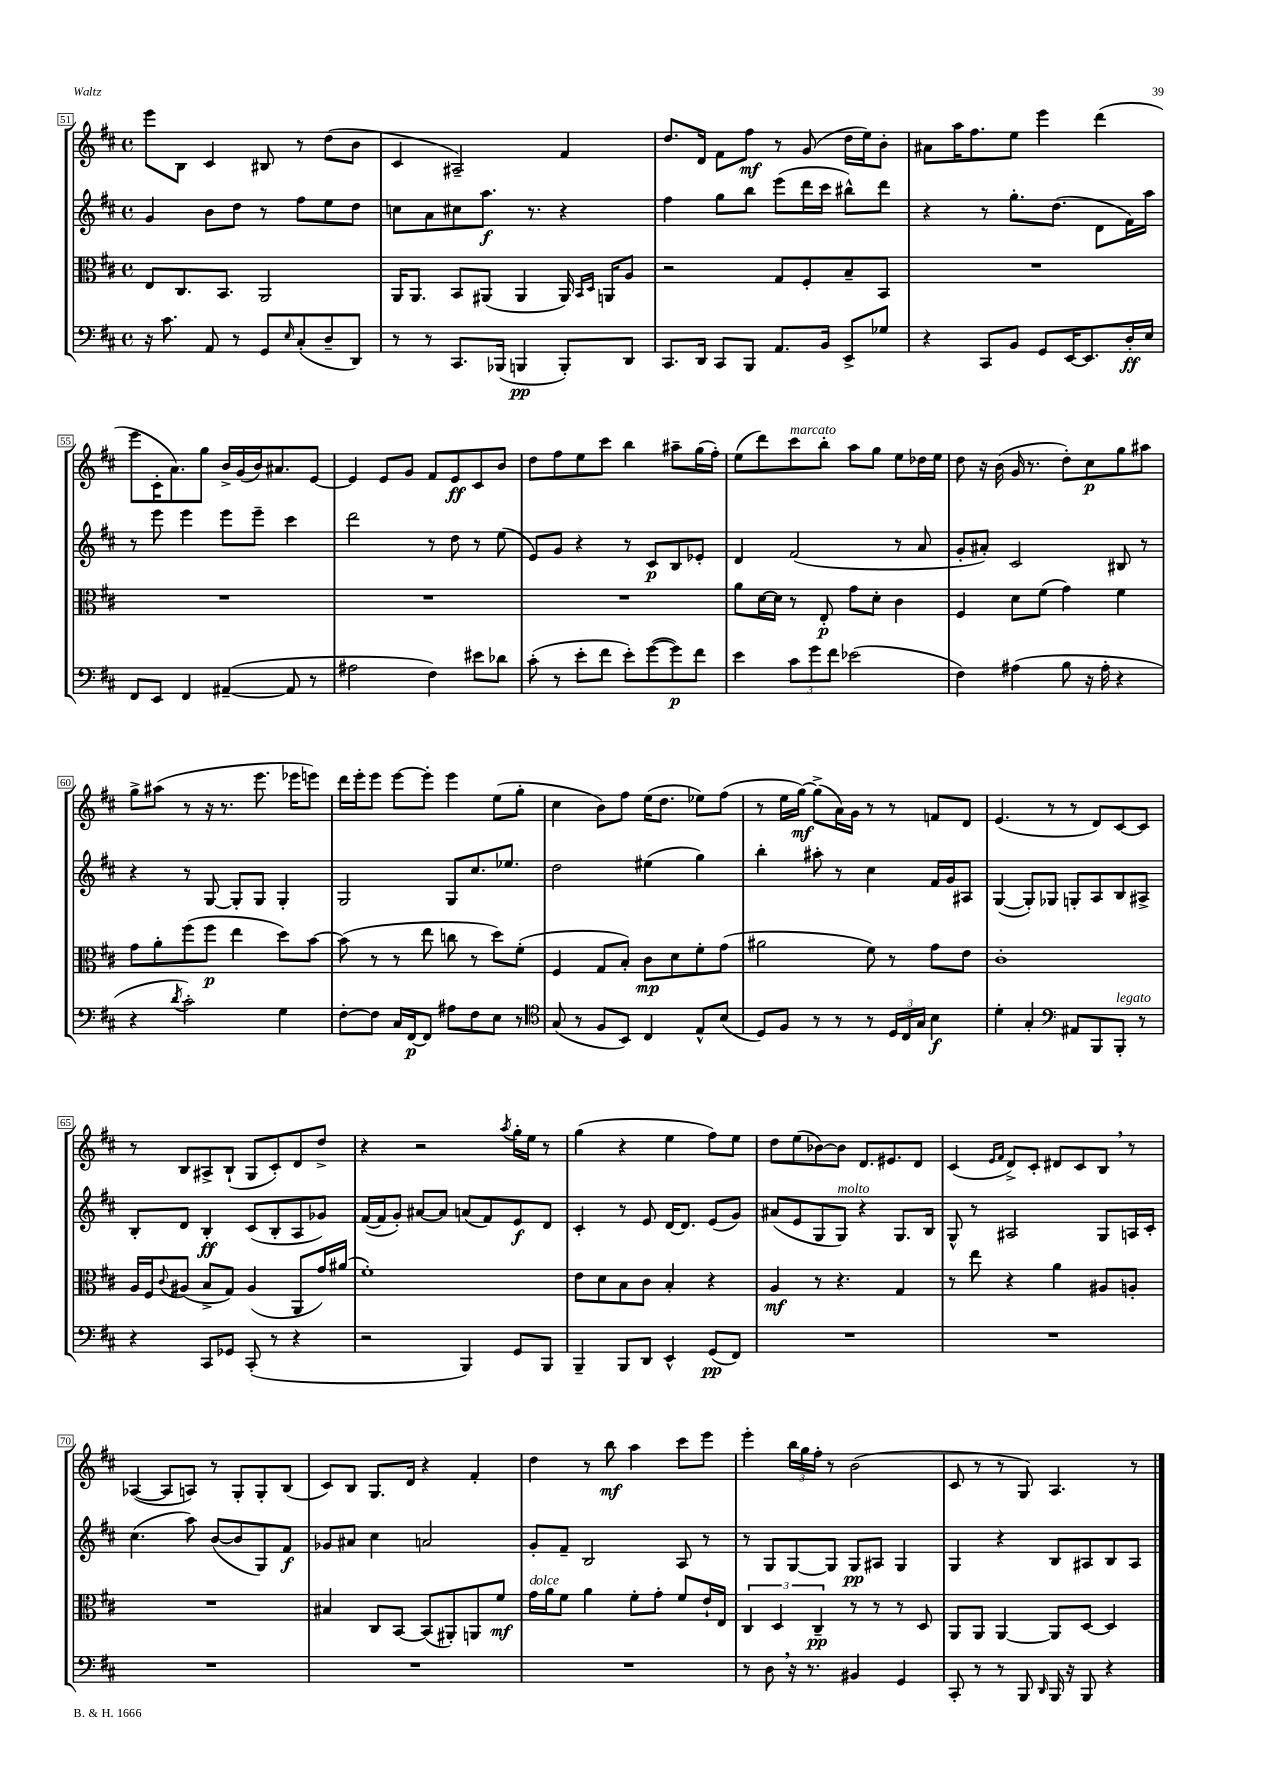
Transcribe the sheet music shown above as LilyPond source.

<<
\new StaffGroup <<
\new Staff = "s0" {
    \clef treble \key d \major \defaultTimeSignature \time 4/4
    e'''8 b8 cis'4 bis8 r8 d''8( b'8 |
    cis'4 ais2--) fis'4 |
    d''8. d'16 fis'8 fis''8\mf r8 g'8( d''16 e''16) b'8-. |
    ais'8 a''16 fis''8. e''8 e'''4 d'''4( |
    e'''8 cis'16-. a'8.) g''8 b'16-> g'16( b'16) ais'8. e'8~ |
    e'4 e'8 g'8 fis'8 e'8\ff cis'8 b'8 |
    d''8 fis''8 e''8 cis'''8 b''4 ais''8-- g''16( fis''16-.) |
    e''8( d'''8) cis'''8^\markup { \italic "marcato" } b''8-. a''8 g''8 e''8 des''16 e''16 |
    d''8 r16 b'16( g'16 r8. d''8-.) cis''8\p g''8 ais''8 |
    g''8-> ais''8( r8 r16 r8. e'''8. ees'''16 e'''8) |
    d'''16 e'''16-. e'''8 e'''8~ e'''8-. e'''4 e''8( g''8-. |
    cis''4 b'8) fis''8 e''16( d''8. ees''8) fis''8( |
    r8 e''16 g''16~\mf) g''8->( a'16) g'16 r8 r8 f'8 d'8 |
    e'4.( r8 r8 d'8) cis'8~ cis'8 |
    r8 b8 ais8-> b8-!( g8 cis'8-.) d'8 d''8-> |
    r4 r2 \acciaccatura { a''8 } g''16-. e''16 r8 |
    g''4( r4 e''4 fis''8) e''8 |
    d''8 e''8( bes'8~) bes'8 d'8. eis'8. d'8 |
    cis'4( \grace { e'16 fis'16 } d'8->) cis'8-. dis'8 cis'8 b8 \breathe r8 |
    aes4~( aes8 a8) r8 g8-. g8-. b8( |
    cis'8) b8 g8. d'16 r4 fis'4-. |
    d''4 r8 b''8\mf a''4 cis'''8 e'''8 |
    e'''4-. \tuplet 3/2 { b''16 g''16 fis''16-. } r8 b'2( |
    cis'8 r8 r8 g8) a4. r8 \bar "|." |
}
\new Staff = "s1" {
    \clef treble \key d \major \defaultTimeSignature \time 4/4
    g'4 b'8 d''8 r8 fis''8 e''8 d''8 |
    c''8 a'8 cis''8 a''8.\f r8. r4 |
    fis''4 g''8 b''8 e'''8( d'''16 cis'''16 bis''8-^) d'''8 |
    r4 r8 g''8.-. d''8.( d'8 fis'16) a''16 |
    r8 e'''8 e'''4 e'''8 e'''8-- cis'''4 |
    d'''2 r8 d''8 r8 e''8( |
    e'8) g'8 r4 r8 cis'8\p b8 ees'8-. |
    d'4 fis'2( r8 a'8 |
    g'8-. ais'8-.) cis'2 bis8 r8 |
    r4 r8 g8~ g8-. g8 g4-. |
    g2 g8 cis''8. ees''8. |
    d''2 eis''4( g''4) |
    b''4-. ais''8-. r8 cis''4 fis'16 g'16 ais8 |
    g4~( g8-.) ges8 g8-. a8 b8 ais8-> |
    b8-. d'8 b4-.\ff cis'8( b8-. a8 ges'8) |
    fis'16~( fis'16 g'8-.) ais'8~ ais'8 a'8( fis'8) e'8\f d'8 |
    cis'4-. r8 e'8 d'16~ d'8. e'8( g'8) |
    ais'8( e'8 g8 g8^\markup { \italic "molto" }) r4 g8. b16 |
    g8-^ r8 ais2 g8 a16 cis'16-. |
    cis''4.( a''8) b'8~( b'8 g8) fis'8\f |
    ges'8 ais'8 cis''4 a'2 |
    g'8-. fis'8-- b2 a8 r8 |
    r8 g8 g8~ g8 g8\pp ais8 g4 |
    g4 r4 b8 ais8 b8 ais8 \bar "|." |
}
\new Staff = "s2" {
    \clef alto \key d \major \defaultTimeSignature \time 4/4
    e8 cis8. b,8. a,2 |
    a,16 a,8. b,8 ais,8( ais,4 ais,16) \grace { b,16 d16 } a,16 a8 |
    r2 g8 fis8-. b8-- b,8 |
    R1 |
    R1 |
    R1 |
    R1 |
    a'8 d'16~ d'16 r8 e8-.\p g'8 d'8-. cis'4 |
    fis4 d'8 fis'8( g'4) fis'4 |
    g'8 a'8-. fis''8( fis''8\p e''4 d''8) b'8~ |
    b'8( r8 r8 e''8 c''8 r8 d''8) fis'8-.( |
    fis4 g8 b8-.) cis'8\mp d'8 fis'8-. g'8( |
    ais'2 fis'8) r8 g'8 e'8 |
    cis'1-. |
    a16 fis16 \appoggiatura { cis'8 } ais8( b8-> g8) ais4( a,8 g'16) ais'16( |
    fis'1-.) |
    e'8 d'8 b8 cis'8 b4-. r4 |
    a4\mf r8 r4. g4 |
    r8 e''8 r4 a'4 ais8 a8-. |
    R1 |
    bis4 cis8 b,8~ b,8( ais,8-.) a,8 fis'8\mf |
    g'16^\markup { \italic "dolce" } a'16 fis'8 a'4 fis'8-. g'8-. fis'8 e'16-! e16 |
    \tuplet 3/2 { cis4 d4 cis4--\pp } r8 r8 r8 d8 |
    a,8 a,8 a,4~ a,8 d8~ d4 \bar "|." |
}
\new Staff = "s3" {
    \clef bass \key d \major \defaultTimeSignature \time 4/4
    r16 cis'8. a,8 r8 g,8 \grace { e16 } cis8-.( d8-- d,8) |
    r8 r8 cis,8. bes,,16( b,,4\pp b,,8-.) d,8 |
    cis,8. d,16 cis,8 b,,8 a,8. b,16 e,8-> ges8 |
    r4 cis,8 b,8 g,8 e,16~ e,8. d16-.\ff e16 |
    fis,8 e,8 fis,4 ais,4~--( ais,8 r8 |
    ais2 fis4) eis'8 des'8 |
    cis'8-.( r8 e'8-. fis'8 e'8-.) g'8~( g'8\p) fis'8 |
    e'4 \tuplet 3/2 { cis'8 g'8 fis'8 } ees'2( |
    fis4) ais4( b8 r16 ais16-. r4 |
    r4 \acciaccatura { d'8 } cis'2-.) g4 |
    fis8~-. fis8 cis16 fis,16~\p fis,8 ais8 fis8 e8 r8 |
    \clef tenor g8( r8 fis8 b,8) cis4 e8-^ b8( |
    d8) fis8 r8 r8 r8 \tuplet 3/2 { d16 cis16 g16 } b4\f |
    d'4-. g4-. \clef bass ais,8 b,,8 b,,8-.^\markup { \italic "legato" } r8 |
    r4 cis,8 ges,8 cis,8-.( r8 r4 |
    r2 b,,4) g,8 b,,8 |
    b,,4-- b,,8 d,8 e,4-^ g,8\pp( fis,8) |
    R1 |
    R1 |
    R1 |
    R1 |
    R1 |
    r8 d8 \breathe r16 r8. bis,4 g,4 |
    cis,8-. r8 r8 b,,8 \grace { d,16 } b,,16 r16 b,,8 r4 \bar "|." |
}
>>
>>
\layout { \context { \Score currentBarNumber = #51 \override BarNumber.stencil = #(make-stencil-boxer 0.1 0.3 ly:text-interface::print) } }
